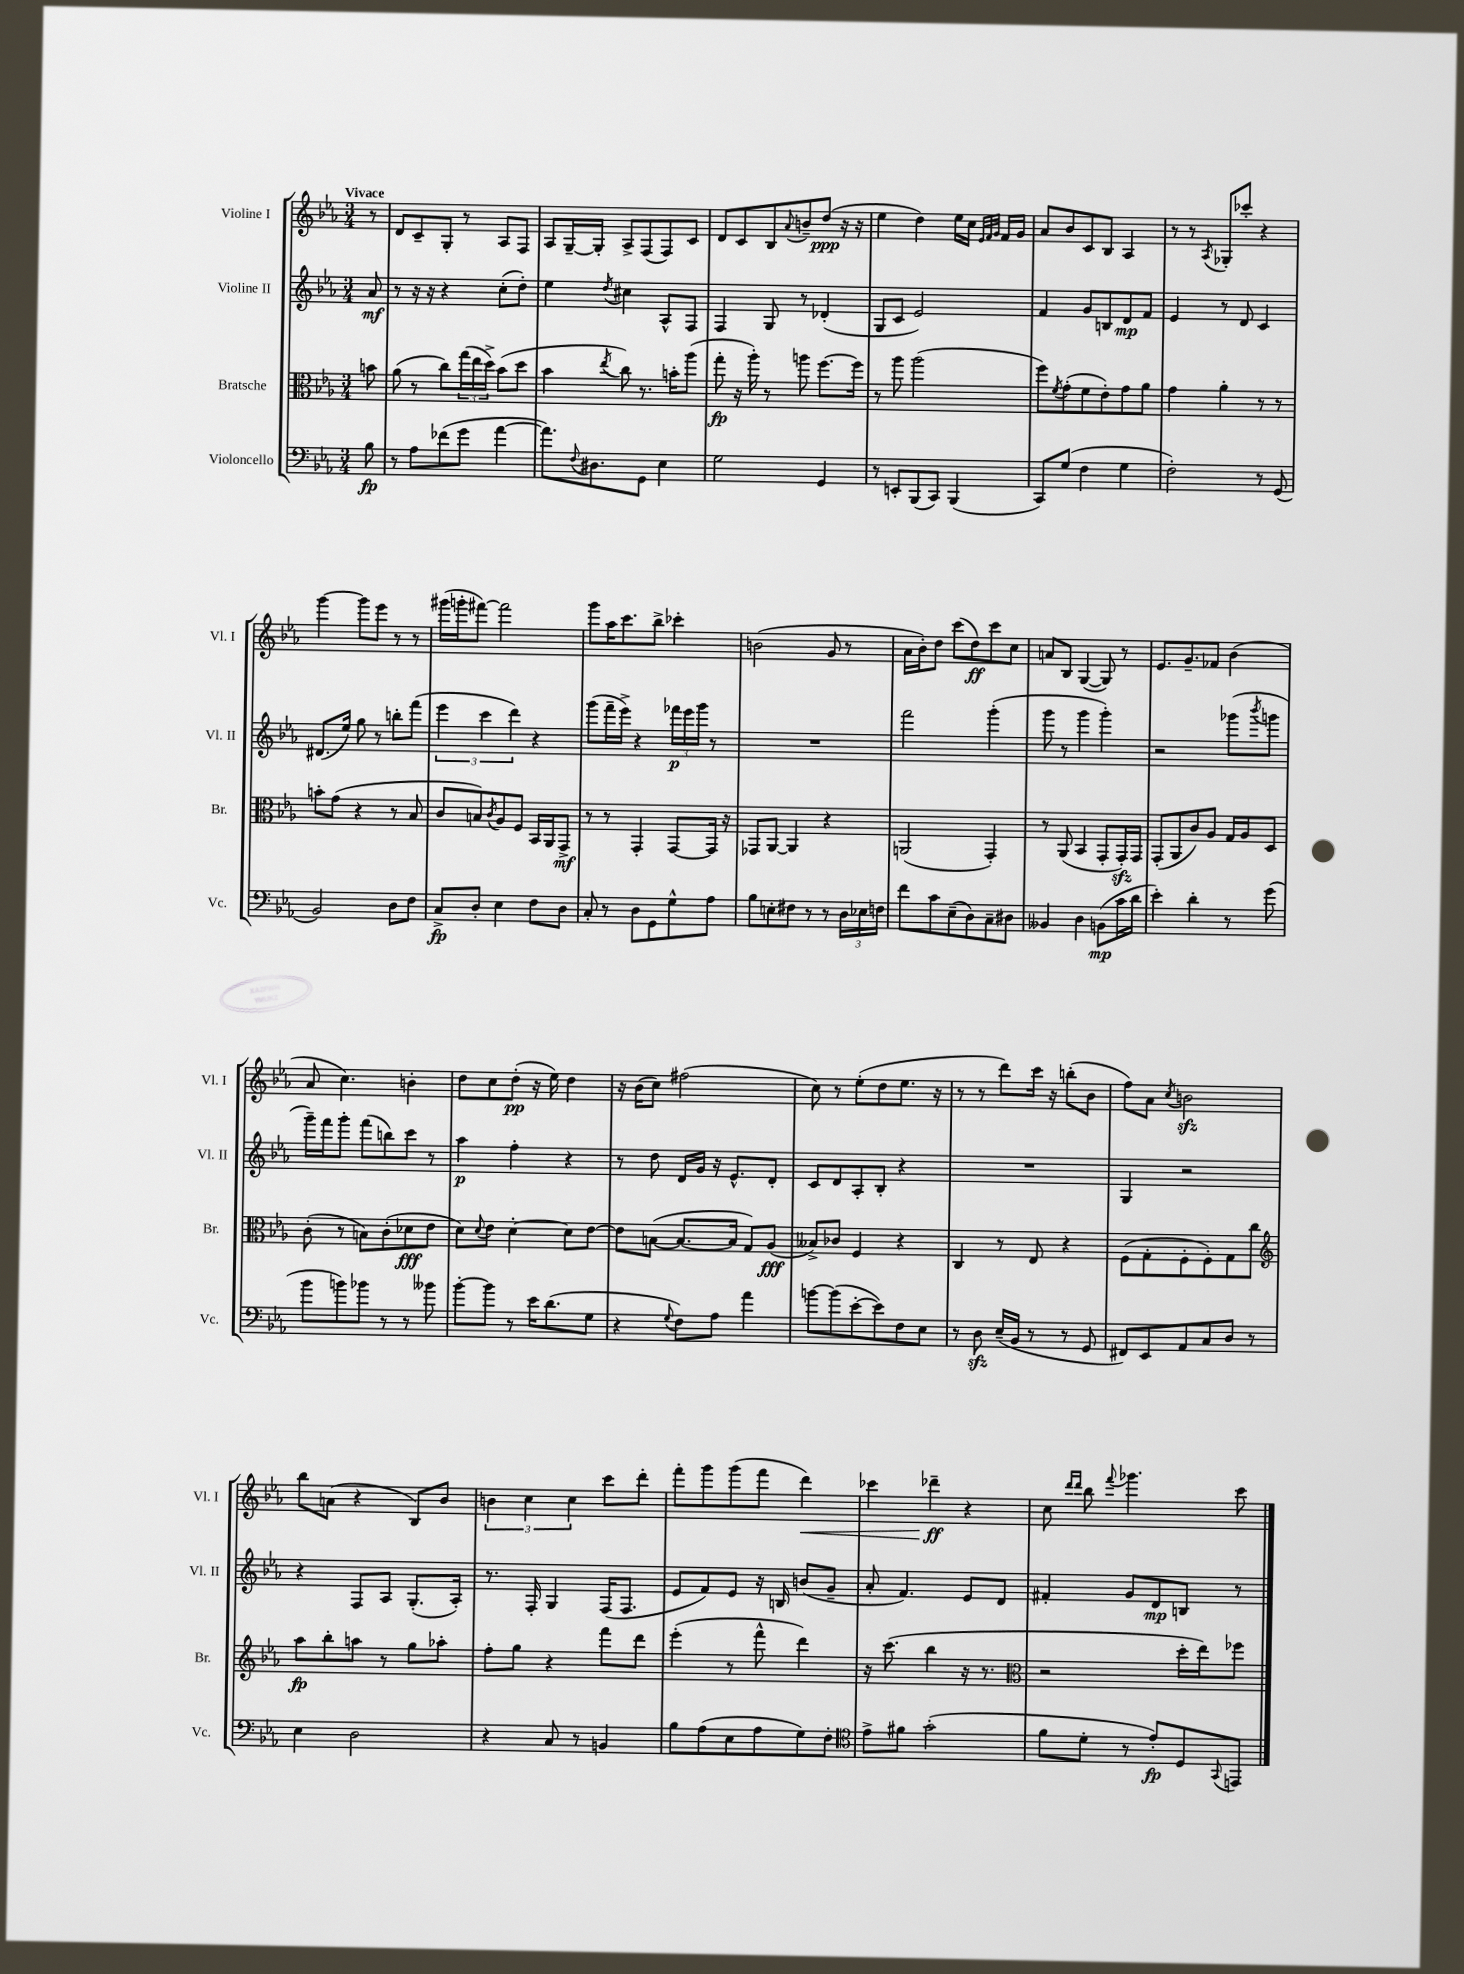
<<
\new StaffGroup <<
\new Staff = "s0" \with { instrumentName = "Violine I" shortInstrumentName = "Vl. I" } {
    \clef treble \key ees \major \numericTimeSignature \time 3/4 \partial 8 \tempo "Vivace"
    r8 |
    d'8 c'8-- g8-. r8 aes8 f8 |
    aes8 g16~-- g16-. aes8-> f8( f8) c'8 |
    d'8 c'8 bes8 \appoggiatura { aes'8 } b'8-- d''8\ppp( r16 r16 |
    ees''4 d''4) ees''16 c''16 \grace { ees'32 f'32 g'32 } f'16 g'16 |
    aes'8 bes'8 c'8 bes8 aes4 |
    r8 r8 \acciaccatura { aes8 } ges8-. ces'''8-. r4 |
    g'''4~ g'''8 ees'''8 r8 r8 |
    gis'''16( g'''16-. fis'''8~) fis'''2 |
    g'''8 aes''16 c'''8. bes''8-> ces'''4-. |
    b'2( g'8 r8 |
    aes'16 bes'16-.) d''8 c'''8( d''8\ff) c'''8 c''8 |
    a'8 bes8 g4~( g8) r8 |
    ees'8. g'8.-- fes'8 bes'4( |
    aes'8 c''4.) b'4-. |
    d''8 c''8 d''8-.\pp( r16 ees''16) d''4 |
    r16 bes'16( c''8) fis''2( |
    c''8) r8 ees''8-.( d''8 ees''8. r16 |
    r8 r8 d'''8) c'''16 r16 b''8-.( bes'8 |
    f''8) aes'8 \acciaccatura { c''8 } b'2\sfz |
    bes''8 a'8( r4 bes8) bes'8 |
    \tuplet 3/2 { b'4 c''4 c''4 } c'''8 d'''8-. |
    f'''8-. g'''8 g'''8( f'''8 d'''4\<) |
    ces'''4 des'''4--\ff\! r4 |
    c''8 \grace { d'''16 d'''16 } bes''8 \appoggiatura { f'''8 } ges'''4. c'''8 \bar "|." |
}
\new Staff = "s1" \with { instrumentName = "Violine II" shortInstrumentName = "Vl. II" } {
    \clef treble \key ees \major \numericTimeSignature \time 3/4 \partial 8
    aes'8\mf |
    r8 r16 r16 r4 c''8-.( d''8-.) |
    ees''4 \acciaccatura { d''8 } cis''4 aes8-^ f8 |
    f4 g8 r8 des'4-.( |
    g8 c'8 ees'2) |
    f'4 g'8 b8 d'8\mp f'8 |
    ees'4 r8 d'8 c'4 |
    dis'8.( ees''16) g''8 r8 b''8-. f'''8( |
    \tuplet 3/2 { ees'''4 c'''4 d'''4) } r4 |
    g'''8( f'''16-- ees'''16->) r4 \tuplet 3/2 { fes'''16\p ees'''16 g'''16 } r8 |
    R2. |
    f'''2 g'''4-.( |
    g'''8 r8 g'''4 g'''4-.) |
    r2 ges'''8( \acciaccatura { bes'''8 } g'''8 |
    g'''16--) f'''16 g'''8-. f'''8( b''8) c'''8 r8 |
    aes''4\p f''4-. r4 |
    r8 d''8 d'16 g'16 r16 ees'8.-^ d'8-. |
    c'8 d'8 aes8-. bes8-. r4 |
    R2. |
    g4 r2 |
    r4 f8 aes8 g8.-.( aes16-.) |
    r8. f16-. g4 f16( f8. |
    ees'8 f'8) ees'8 r16 b16 b'8( g'8-- |
    aes'8-. f'4.) ees'8 d'8 |
    fis'4-. g'8 d'8\mp b8 r8 \bar "|." |
}
\new Staff = "s2" \with { instrumentName = "Bratsche" shortInstrumentName = "Br." } {
    \clef alto \key ees \major \numericTimeSignature \time 3/4 \partial 8
    b'8 |
    aes'8( r8 c''8) \tuplet 3/2 { g''16( ees''16 d''16->) } bes'8( d''8 |
    bes'4 \acciaccatura { ees''8 } c''8) r8. b'16-. aes''8( |
    g''8-.\fp r16 aes''16-.) r8 a''8 f''8.~ f''16 |
    r8 aes''8 aes''2( |
    f''8) \acciaccatura { f'8 } g'8-.( f'8 ees'8-.) g'8 aes'8 |
    g'4 aes'4-. r8 r8 |
    b'8-. g'8( r4 r8 bes8 |
    c'8 b8) \acciaccatura { c'8 } aes8 f8 bes,16 aes,16 g,8->\mf |
    r8 r8 g,4-. g,8~ g,16 r16 |
    ges,8 aes,8~ aes,4 r4 |
    a,2( g,4-.) |
    r8 aes,8( bes,4 g,8-. g,16-.\sfz) g,16 |
    g,8-.( aes,8 c'8) aes8 g16 aes16 d8 |
    c'8-.( r8 b8) c'8-.( des'8\fff ees'8 |
    d'8) \appoggiatura { d'8 } ees'8 d'4~-. d'8 ees'8~ |
    ees'8 b8~( b8.~ b16 g8) aes8\fff( |
    beses8->) ces'8 f4 r4 |
    c4 r8 ees8 r4 |
    f8( g8-. f8-. f8-.) g8 c''8 |
    \clef treble aes''8\fp bes''8-. a''8 r8 g''8 aes''8-. |
    f''8-. g''8 r4 f'''8 d'''8 |
    ees'''4-.( r8 f'''8-^ d'''4) |
    r16 c'''8.( bes''4 r16 r8. |
    \clef alto r2 d''16-. ees''16) fes''8 \bar "|." |
}
\new Staff = "s3" \with { instrumentName = "Violoncello" shortInstrumentName = "Vc." } {
    \clef bass \key ees \major \numericTimeSignature \time 3/4 \partial 8
    bes8\fp |
    r8 aes8 fes'8( g'8 aes'4~ |
    aes'8.) \appoggiatura { f8 } dis8. g,8 ees4 |
    g2 g,4 |
    r8 e,8-. bes,,8( c,8) bes,,4( |
    c,8) g8( f4 g4 |
    f2-.) r8 g,8( |
    bes,2) d8 f8 |
    c8->\fp d8-. ees4 f8 d8 |
    c8-. r8 d8 g,8 g8-^ aes8 |
    bes8 e8-. fis8 r8 r8 \tuplet 3/2 { d16 ees16 f16 } |
    f'8 c'8 ees8--( d8) c8-- dis8 |
    beses,4 d4 b,8\mp( c'16 d'16 |
    ees'4-.) d'4-. r8 g'8( |
    bes'8 b'8) bes'8 r8 r8 beses'8 |
    bes'8~-. bes'8 r8 ees'16 d'8.( g8 |
    r4 \appoggiatura { g8 } f8) aes8 aes'4 |
    b'8~ b'8( ees'8~-. ees'8) f8 ees8 |
    r8 d8\sfz ees16--( bes,16 r8 r8 g,8 |
    fis,8) ees,8 aes,8 c8 d8 r8 |
    ees4 d2 |
    r4 c8 r8 b,4 |
    bes8 aes8( ees8 aes8 g8) f8-. |
    \clef tenor ees'8-> fis'8 g'2-.( |
    f'8 d'8-. r8 ees'8-.\fp) d8 \appoggiatura { g,8 } e,8 \bar "|." |
}
>>
>>
\layout { \context { \Score \remove "Bar_number_engraver" } }
